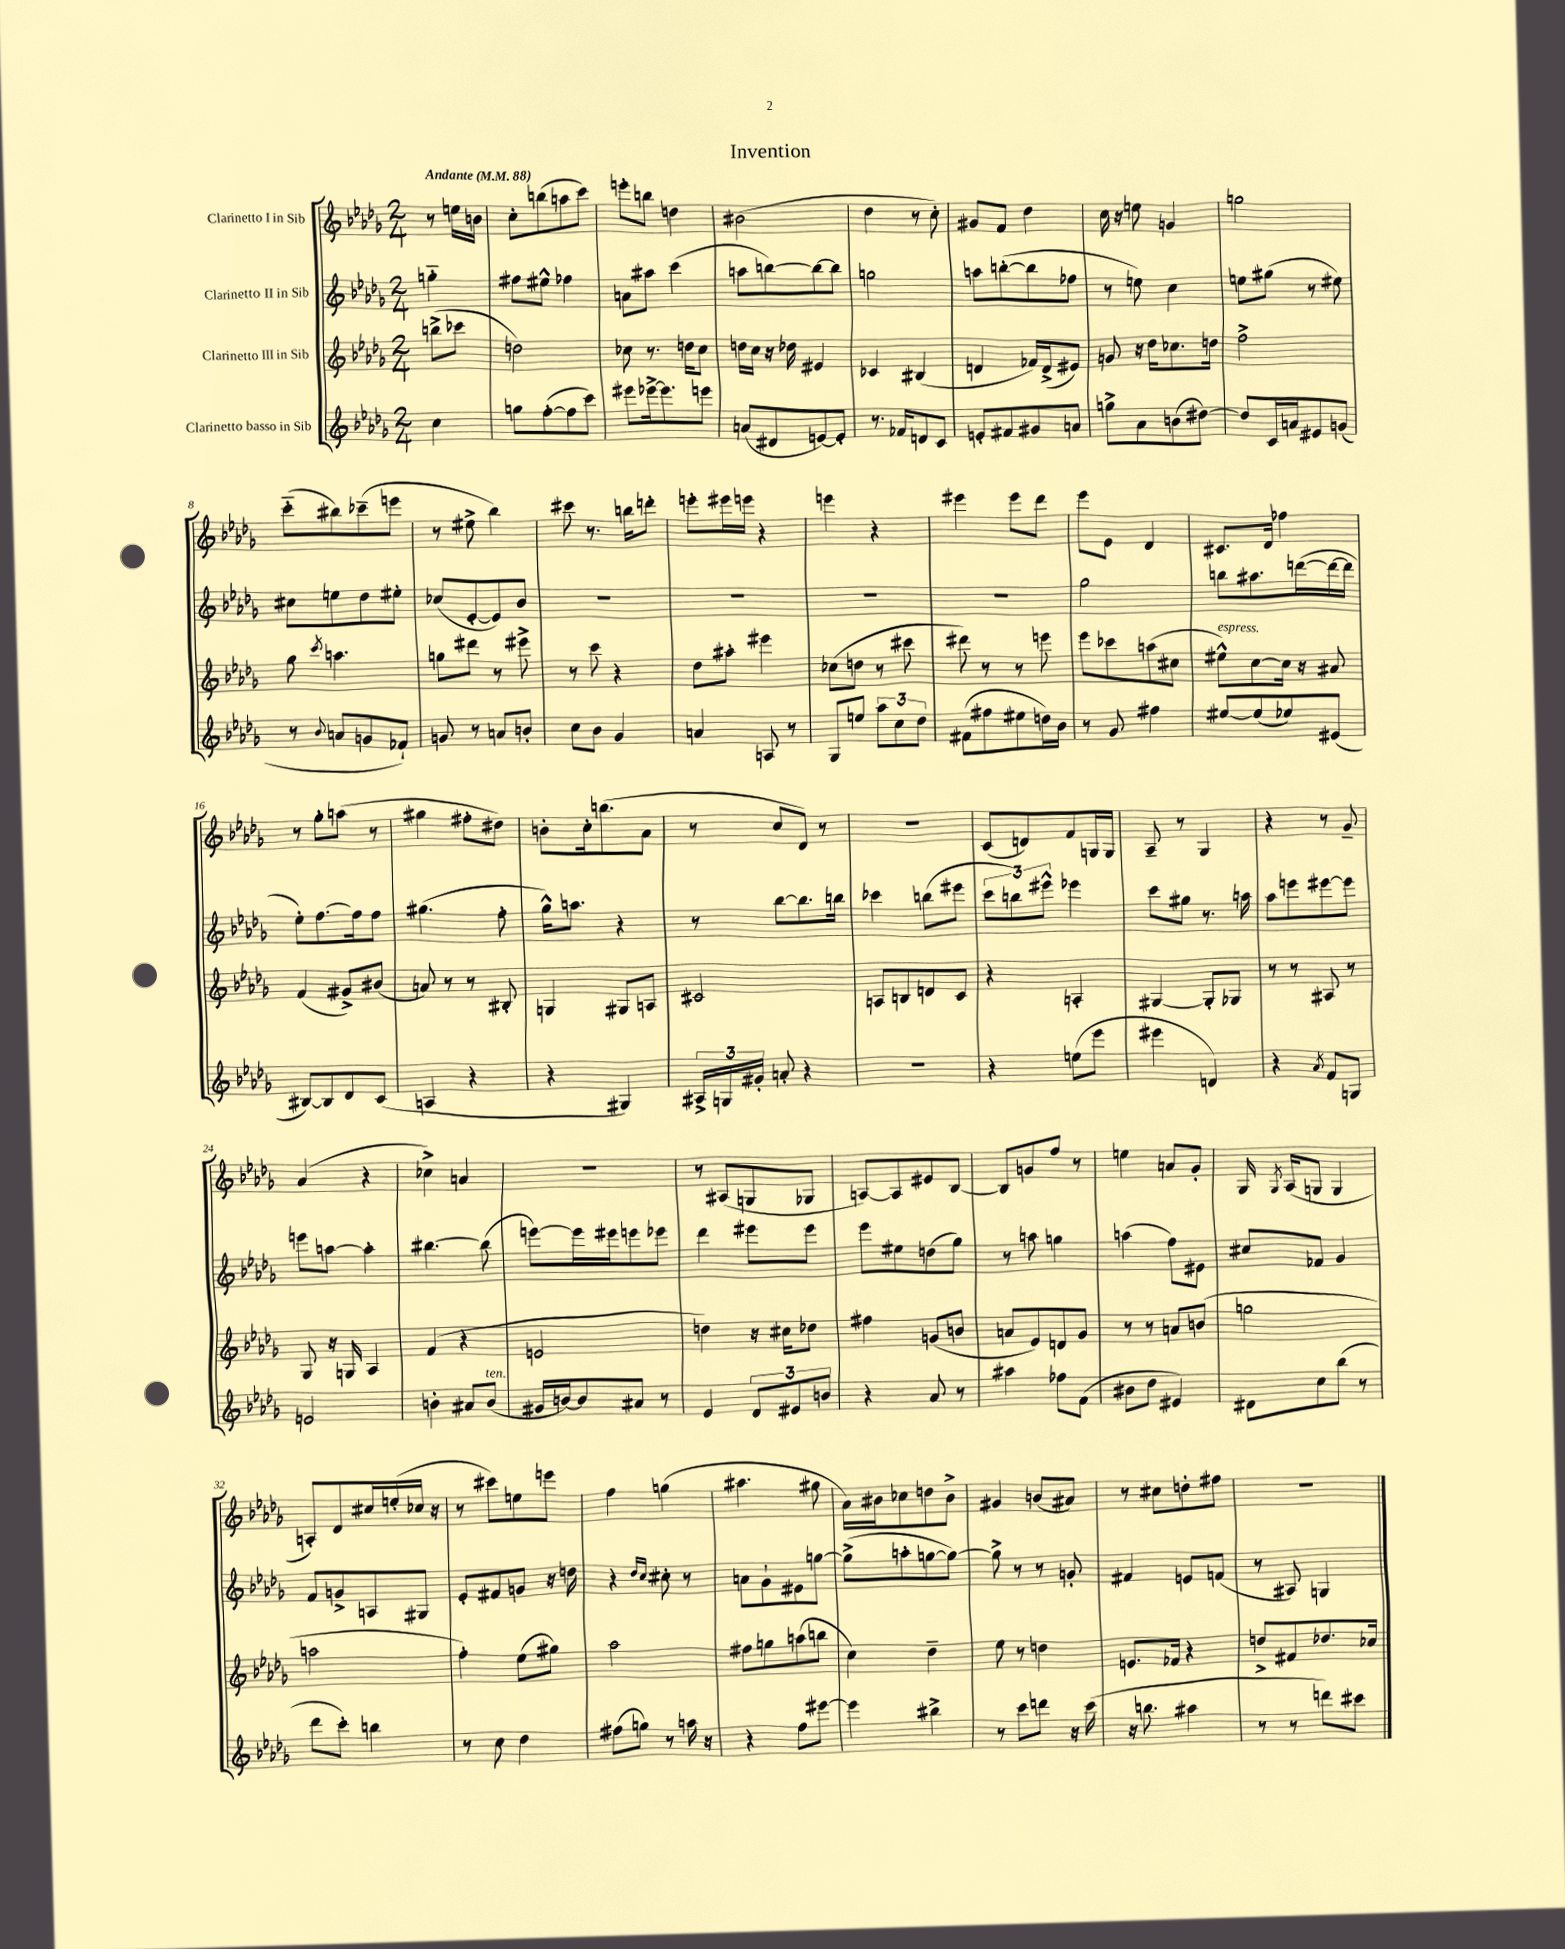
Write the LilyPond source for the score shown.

\header { title = "Invention" }
<<
\new StaffGroup <<
\new Staff = "s0" \with { instrumentName = "Clarinetto I in Sib" } {
    \clef treble \key des \major \numericTimeSignature \time 2/4 \partial 4 \tempo "Andante" 4 = 88
    \autoBeamOff r8 e''16[ b'16] |
    c''8[-. b''8( a''8 c'''8]) |
    e'''8[-. b''8] d''4 |
    bis'2( |
    des''4 r8 c''8-.) |
    gis'8[ f'8] des''4 |
    c''16 r16 e''8 g'4 |
    g''2 |
    c'''8[-_( bis''8) ces'''8--( e'''8] |
    r8 eis''8-> bes''4) |
    cis'''8 r8. b''16[ d'''8]-. |
    e'''8[-. eis'''16 e'''16] r4 |
    e'''4 r4 |
    eis'''4 eis'''8[ des'''8] |
    ees'''8[ ees'8] des'4 |
    cis'8.[ des'16] fes''4 |
    r8 ges''8[-. a''8]( r8 |
    gis''4 fis''8[-. dis''8]) |
    b'8[-. c''16-. b''8.( aes'8] |
    r8 c''8[ des'8]) r8 |
    R2 |
    c'8[( d'8) f'8 g16 g16] |
    aes8-- r8 ges4 |
    r4 r8 ges'8-- |
    aes'4( r4 |
    ces''4->) a'4 |
    r2 |
    r8 ais8[( g8 ges8] |
    a8[~) a8 eis'8 bes8]~ |
    bes8[ g'8 f''8] r8 |
    e''4 a'8[ ges'8]-. |
    ges16 \acciaccatura { ges8 } aes16[( g8] g4 |
    a8[-.) des'8 cis''16 e''16-.( ces''16] r16 |
    r8 cis'''8[) e''8 e'''8] |
    f''4 g''4( |
    ais''4. gis''8 |
    aes'16[) bis'16 ces''8 d''8 bis'8]-> |
    gis'4 b'8[( ais'8]) |
    r8 cis''8[ d''8-. fis''8] |
    r2 \bar "|." |
}
\new Staff = "s1" \with { instrumentName = "Clarinetto II in Sib" } {
    \clef treble \key des \major \numericTimeSignature \time 2/4 \partial 4
    \autoBeamOff g''4-_ |
    fis''8[ eis''8]-^ fes''4 |
    a'8[ ais''8] c'''4( |
    a''8[ b''8~) b''8~ b''8] |
    g''2 |
    a''8[ b''8~-.( b''8 fes''8] |
    r8 e''8) c''4 |
    e''8[ gis''8]( r8 eis''8) |
    cis''8[ e''8 des''8 eis''8]-. |
    ces''8[( ees'8~-. ees'8) bes'8] |
    R2 |
    R2 |
    R2 |
    R2 |
    ges''2 |
    b''8[ ais''8. d'''16~( d'''16~ d'''16] |
    ees''8[-.) f''8.~ f''16 f''8] |
    gis''4.( f''8-. |
    ges''16[-^) a''8.] r4 |
    r8 bes''8[~ bes''8. b''16] |
    ces'''4 b''8[( eis'''8] |
    \tuplet 3/2 { c'''8[ b''8) eis'''8]-^ } ees'''4 |
    c'''8[ gis''8] r8. a''16 |
    aes''8[ e'''8 eis'''8~ eis'''8] |
    e'''8[ a''8]~ a''4-. |
    bis''4.~ bis''8( |
    e'''8[~) e'''16 eis'''16 e'''8 ees'''8] |
    des'''4 eis'''8[ eis'''8] |
    ees'''8[ eis''8 d''8( ges''8]) |
    r8 a''8 g''4 |
    a''4( f''8[) eis'8] |
    cis''8[ fes'8] ges'4 |
    f'8[ g'8-> a8 gis8] |
    ees'8[-. fis'8 g'8] r16 d''16 |
    r4 \grace { des''16[ c''16] } cis''8-. r8 |
    a'8[ ges'8-! eis'8 g''8]~ |
    g''8[->( a''8-. g''8~ g''8]~) |
    g''8-> r8 r8 g'8-. |
    fis'4 e'8[ f'8]( |
    r8 ais8) g4 \bar "|." |
}
\new Staff = "s2" \with { instrumentName = "Clarinetto III in Sib" } {
    \clef treble \key des \major \numericTimeSignature \time 2/4 \partial 4
    \autoBeamOff b''8[->( ces'''8] |
    d''2) |
    ces''8 r8. d''16[ ces''8] |
    d''16[ c''16] r16 des''16 eis'4 |
    ces'4 bis4( |
    d'4 fes'16[) d'16->( eis'8]) |
    g'8 r16 des''16[ ces''8. d''16] |
    f''2-> |
    ges''8 \acciaccatura { c'''8 } a''4. |
    g''8[ dis'''8] r8 eis'''8-> |
    r8 c'''8 r4 |
    des''8[ ais''8]-. eis'''4 |
    ces''8[( d''8] r8 cis'''8 |
    dis'''8) r8 r8 e'''8 |
    ees'''8[ ces'''8 a''8( cis''8] |
    eis''8[-^^\markup { \italic "espress." }) c''8~ c''16] r16 ais'8 |
    f'4( gis'8[->) bis'8]( |
    a'8) r8 r8 bis8-. |
    g4 gis8[ a8] |
    cis'2 |
    a8[ b8 d'8 c'8] |
    r4 a4-. |
    gis4~ gis8[-. ges8] |
    r8 r8 ais8 r8 |
    ges8 r16 g16 aes4 |
    f'4( r4 |
    e'2 |
    d''4) r16 cis''16[ des''8] |
    fis''4 g'8[( b'8] |
    a'8[ ees'8) d'8 ges'8] |
    r8 r8 a'8[ b'8]( |
    g''2 |
    a''2 |
    f''4-.) ees''8[( gis''8]) |
    aes''2 |
    fis''8[ g''8 a''8( b''8] |
    c''4) des''4-- |
    ees''8 r8 d''4 |
    e'8.[ fes'16] r4 |
    d''8[-> fis'8 des''8. ces''16] \bar "|." |
}
\new Staff = "s3" \with { instrumentName = "Clarinetto basso in Sib" } {
    \clef treble \key des \major \numericTimeSignature \time 2/4 \partial 4
    \autoBeamOff c''4 |
    g''8[ f''8~-.( f''8 c'''8]) |
    eis'''8[ ees'''16~-> ees'''8. e'''8] |
    a'8[( dis'8 e'8~) e'8]-. |
    r8. fes'16[ d'8 c'8] |
    e'8[-. fis'8 gis'8 a'8] |
    g''8[-> aes'8 b'8( dis''8]~) |
    dis''8[ c'16 a'16 eis'8 g'8]( |
    r8 \appoggiatura { bes'8 } a'8[ g'8 fes'8]-!) |
    g'8 r8 a'8[ b'8]-. |
    c''8[ bes'8] ges'4 |
    a'4 a8 r8 |
    ges8[ e''8] \tuplet 3/2 { aes''8[ c''8 des''8] } |
    fis'8[( fis''8 eis''8 d''16) bes'16] |
    r8 ges'8 fis''4 |
    eis''8[~ eis''8( ees''8) eis'8]( |
    bis8[~) bis8 des'8 c'8]( |
    a4 r4 |
    r4 gis4) |
    \tuplet 3/2 { ais16[-> g16 gis'16]-. } a'8-. r4 |
    R2 |
    r4 e''8[( ees'''8] |
    eis'''4 d'4) |
    r4 \acciaccatura { aes'8 } f'8[ g8] |
    e'2 |
    b'4-. ais'8[ b'8]^\markup { \italic "ten." }( |
    gis'16[ b'16~) b'8 ais'8] r8 |
    ees'4 \tuplet 3/2 { des'8[ eis'8 b'8] } |
    r4 aes'8 r8 |
    ais''4 fes''8[ f'8]( |
    bis'8[ des''8] eis'4) |
    dis'8[ c''8 bes''8]( r8 |
    des'''8[ c'''8]-.) b''4 |
    r8 c''8 des''4 |
    fis''8[( g''8]) r8 a''16 r16 |
    r4 f''8[ eis'''8]~ |
    eis'''4 bis''4-> |
    r8 c'''8[ d'''8] r16 c'''16( |
    r16 b''8. ais''4 |
    r8 r8 d'''8[) cis'''8] \bar "|." |
}
>>
>>
